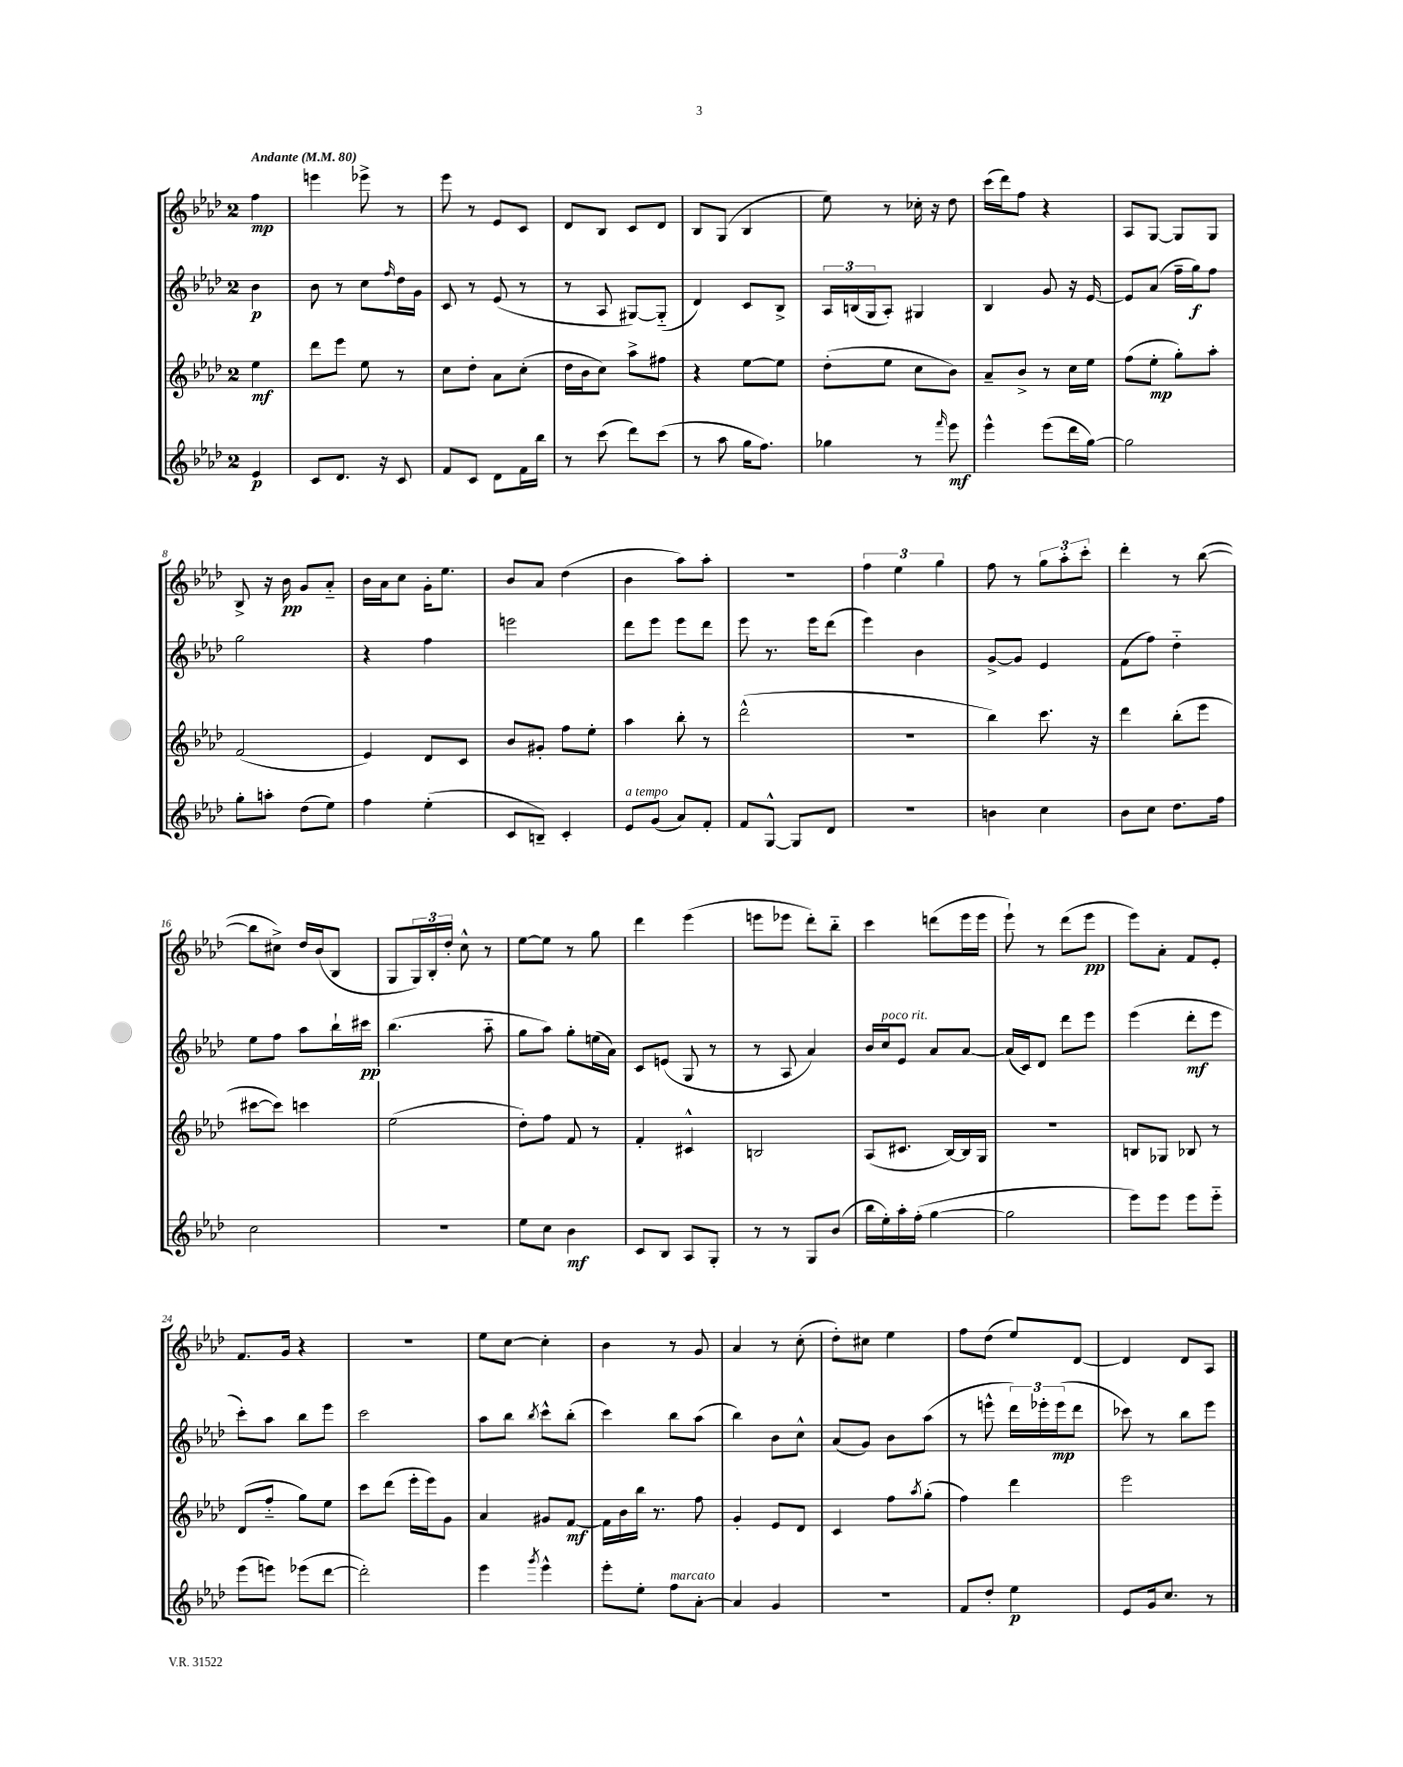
<<
\new StaffGroup <<
\new Staff = "s0" {
    \clef treble \key aes \major \once \override Staff.TimeSignature.style = #'single-digit \time 2/4 \partial 4 \tempo "Andante" 4 = 80
    f''4\mp |
    e'''4 ees'''8-> r8 |
    ees'''8 r8 ees'8 c'8 |
    des'8 bes8 c'8 des'8 |
    bes8 g8( bes4 |
    ees''8) r8 ces''16-. r16 des''8 |
    c'''16( des'''16) f''8 r4 |
    aes8 g8~ g8 g8 |
    bes8-> r16 bes'16\pp g'8 aes'8-_ |
    bes'16 aes'16 c''8 g'16-. ees''8. |
    bes'8 aes'8 des''4( |
    bes'4 aes''8) aes''8-. |
    r2 |
    \tuplet 3/2 { f''4 ees''4 g''4 } |
    f''8 r8 \tuplet 3/2 { g''8 aes''8-. c'''8-. } |
    des'''4-. r8 bes''8~( |
    bes''8 cis''8->) des''16 bes'16( bes8 |
    g8 \tuplet 3/2 { g16) bes16-. des''16-. } c''8-^ r8 |
    ees''8~ ees''8 r8 g''8 |
    des'''4 ees'''4( |
    e'''8 ees'''8 des'''8-.) bes''8-_ |
    c'''4 d'''8( ees'''16 ees'''16 |
    ees'''8-!) r8 des'''8( ees'''8\pp |
    ees'''8) aes'8-. f'8 ees'8-. |
    f'8. g'16 r4 |
    r2 |
    ees''8 c''8~ c''4-. |
    bes'4 r8 g'8 |
    aes'4 r8 c''8-.( |
    des''8-.) cis''8 ees''4 |
    f''8 des''8( ees''8) des'8~ |
    des'4 des'8 aes8 \bar "|." |
}
\new Staff = "s1" {
    \clef treble \key aes \major \once \override Staff.TimeSignature.style = #'single-digit \time 2/4 \partial 4
    bes'4\p |
    bes'8 r8 c''8 \grace { f''16 } des''16 g'16 |
    c'8 r8 ees'8( r8 |
    r8 aes8 gis8~) gis8-_( |
    des'4) c'8 bes8-> |
    \tuplet 3/2 { aes16 b16( g16 } aes8-.) gis4 |
    bes4 g'8 r16 ees'16~ |
    ees'8 aes'8( f''16-- g''16\f) f''8 |
    g''2 |
    r4 f''4 |
    e'''2 |
    des'''8 ees'''8 ees'''8 des'''8 |
    ees'''8 r8. ees'''16 des'''8( |
    ees'''4) bes'4 |
    g'8~-> g'8 ees'4 |
    f'8( f''8) des''4-_ |
    ees''8 f''8 aes''8 bes''16-! cis'''16\pp |
    bes''4.( aes''8-_ |
    g''8 aes''8) g''8-. e''16( aes'16) |
    c'8 e'8( g8 r8 |
    r8 aes8 aes'4) |
    bes'16 c''16^\markup { \italic "poco rit." } ees'8 aes'8 aes'8~ |
    aes'16( c'16) des'8 des'''8 ees'''8 |
    ees'''4( des'''8-.\mf ees'''8 |
    c'''8-.) aes''8 bes''8 ees'''8 |
    c'''2 |
    aes''8 bes''8 \acciaccatura { bes''8 } c'''8-^ bes''8-.( |
    c'''4) bes''8 aes''8( |
    bes''4) bes'8 c''8-^ |
    aes'8( g'8) bes'8 aes''8( |
    r8 e'''8-^ \tuplet 3/2 { des'''16) ees'''16-. ees'''16\mp( } des'''8 |
    ces'''8) r8 bes''8 ees'''8 \bar "|." |
}
\new Staff = "s2" {
    \clef treble \key aes \major \once \override Staff.TimeSignature.style = #'single-digit \time 2/4 \partial 4
    ees''4\mf |
    des'''8 ees'''8 ees''8 r8 |
    c''8 des''8-. aes'8 c''8-.( |
    des''16 bes'16 c''8) aes''8-> fis''8 |
    r4 ees''8~ ees''8 |
    des''8-.( ees''8 c''8 bes'8) |
    aes'8-- bes'8-> r8 c''16 ees''16 |
    f''8( ees''8-.\mp g''8-.) aes''8-. |
    f'2( |
    ees'4) des'8 c'8 |
    bes'8 gis'8-. f''8 ees''8-. |
    aes''4 bes''8-. r8 |
    des'''2-^( |
    R2 |
    bes''4) c'''8. r16 |
    des'''4 bes''8-.( ees'''8 |
    cis'''8~ cis'''8) c'''4 |
    ees''2( |
    des''8-.) f''8 f'8 r8 |
    f'4-. cis'4-^ |
    b2 |
    aes8( cis'8. bes16~) bes16 g16 |
    R2 |
    b8 ges8 bes8 r8 |
    des'8( f''8-_ g''8) ees''8 |
    c'''8 des'''8( ees'''16-. ees'''16) g'8 |
    aes'4 gis'8 f'8~\mf |
    f'16 bes'16 bes''16 r8. f''8 |
    g'4-. ees'8 des'8 |
    c'4 f''8 \acciaccatura { aes''8 } g''8-.( |
    f''4) des'''4 |
    ees'''2 \bar "|." |
}
\new Staff = "s3" {
    \clef treble \key aes \major \once \override Staff.TimeSignature.style = #'single-digit \time 2/4 \partial 4
    ees'4\p |
    c'8 des'8. r16 c'8 |
    f'8 c'8 des'8 f'16 bes''16 |
    r8 c'''8( des'''8) c'''8( |
    r8 aes''8 g''16 f''8.) |
    ges''4 r8 \grace { f'''16 } ees'''8\mf |
    ees'''4-^ ees'''8( des'''16 g''16~) |
    g''2 |
    g''8-. a''8-. des''8( ees''8) |
    f''4 ees''4-.( |
    c'8 b8--) c'4-. |
    ees'8^\markup { \italic "a tempo" } g'8( aes'8) f'8-. |
    f'8 g8~-^ g8 des'8 |
    r2 |
    b'4 c''4 |
    bes'8 c''8 des''8. f''16 |
    c''2 |
    r2 |
    ees''8 c''8 bes'4\mf |
    c'8 bes8 aes8 g8-. |
    r8 r8 g8 bes'8( |
    bes''16 ees''16-.) aes''16-. f''16-.( g''4~ |
    g''2 |
    ees'''8) ees'''8 ees'''8 ees'''8-_ |
    ees'''8( e'''8) ees'''8( des'''8~ |
    des'''2-.) |
    ees'''4 \acciaccatura { g'''8 } ees'''4-^ |
    ees'''8-. ees''8-. f''8^\markup { \italic "marcato" } aes'8~-. |
    aes'4 g'4 |
    r2 |
    f'8 des''8-. ees''4\p |
    ees'8 g'16 c''8. r8 \bar "|." |
}
>>
>>
